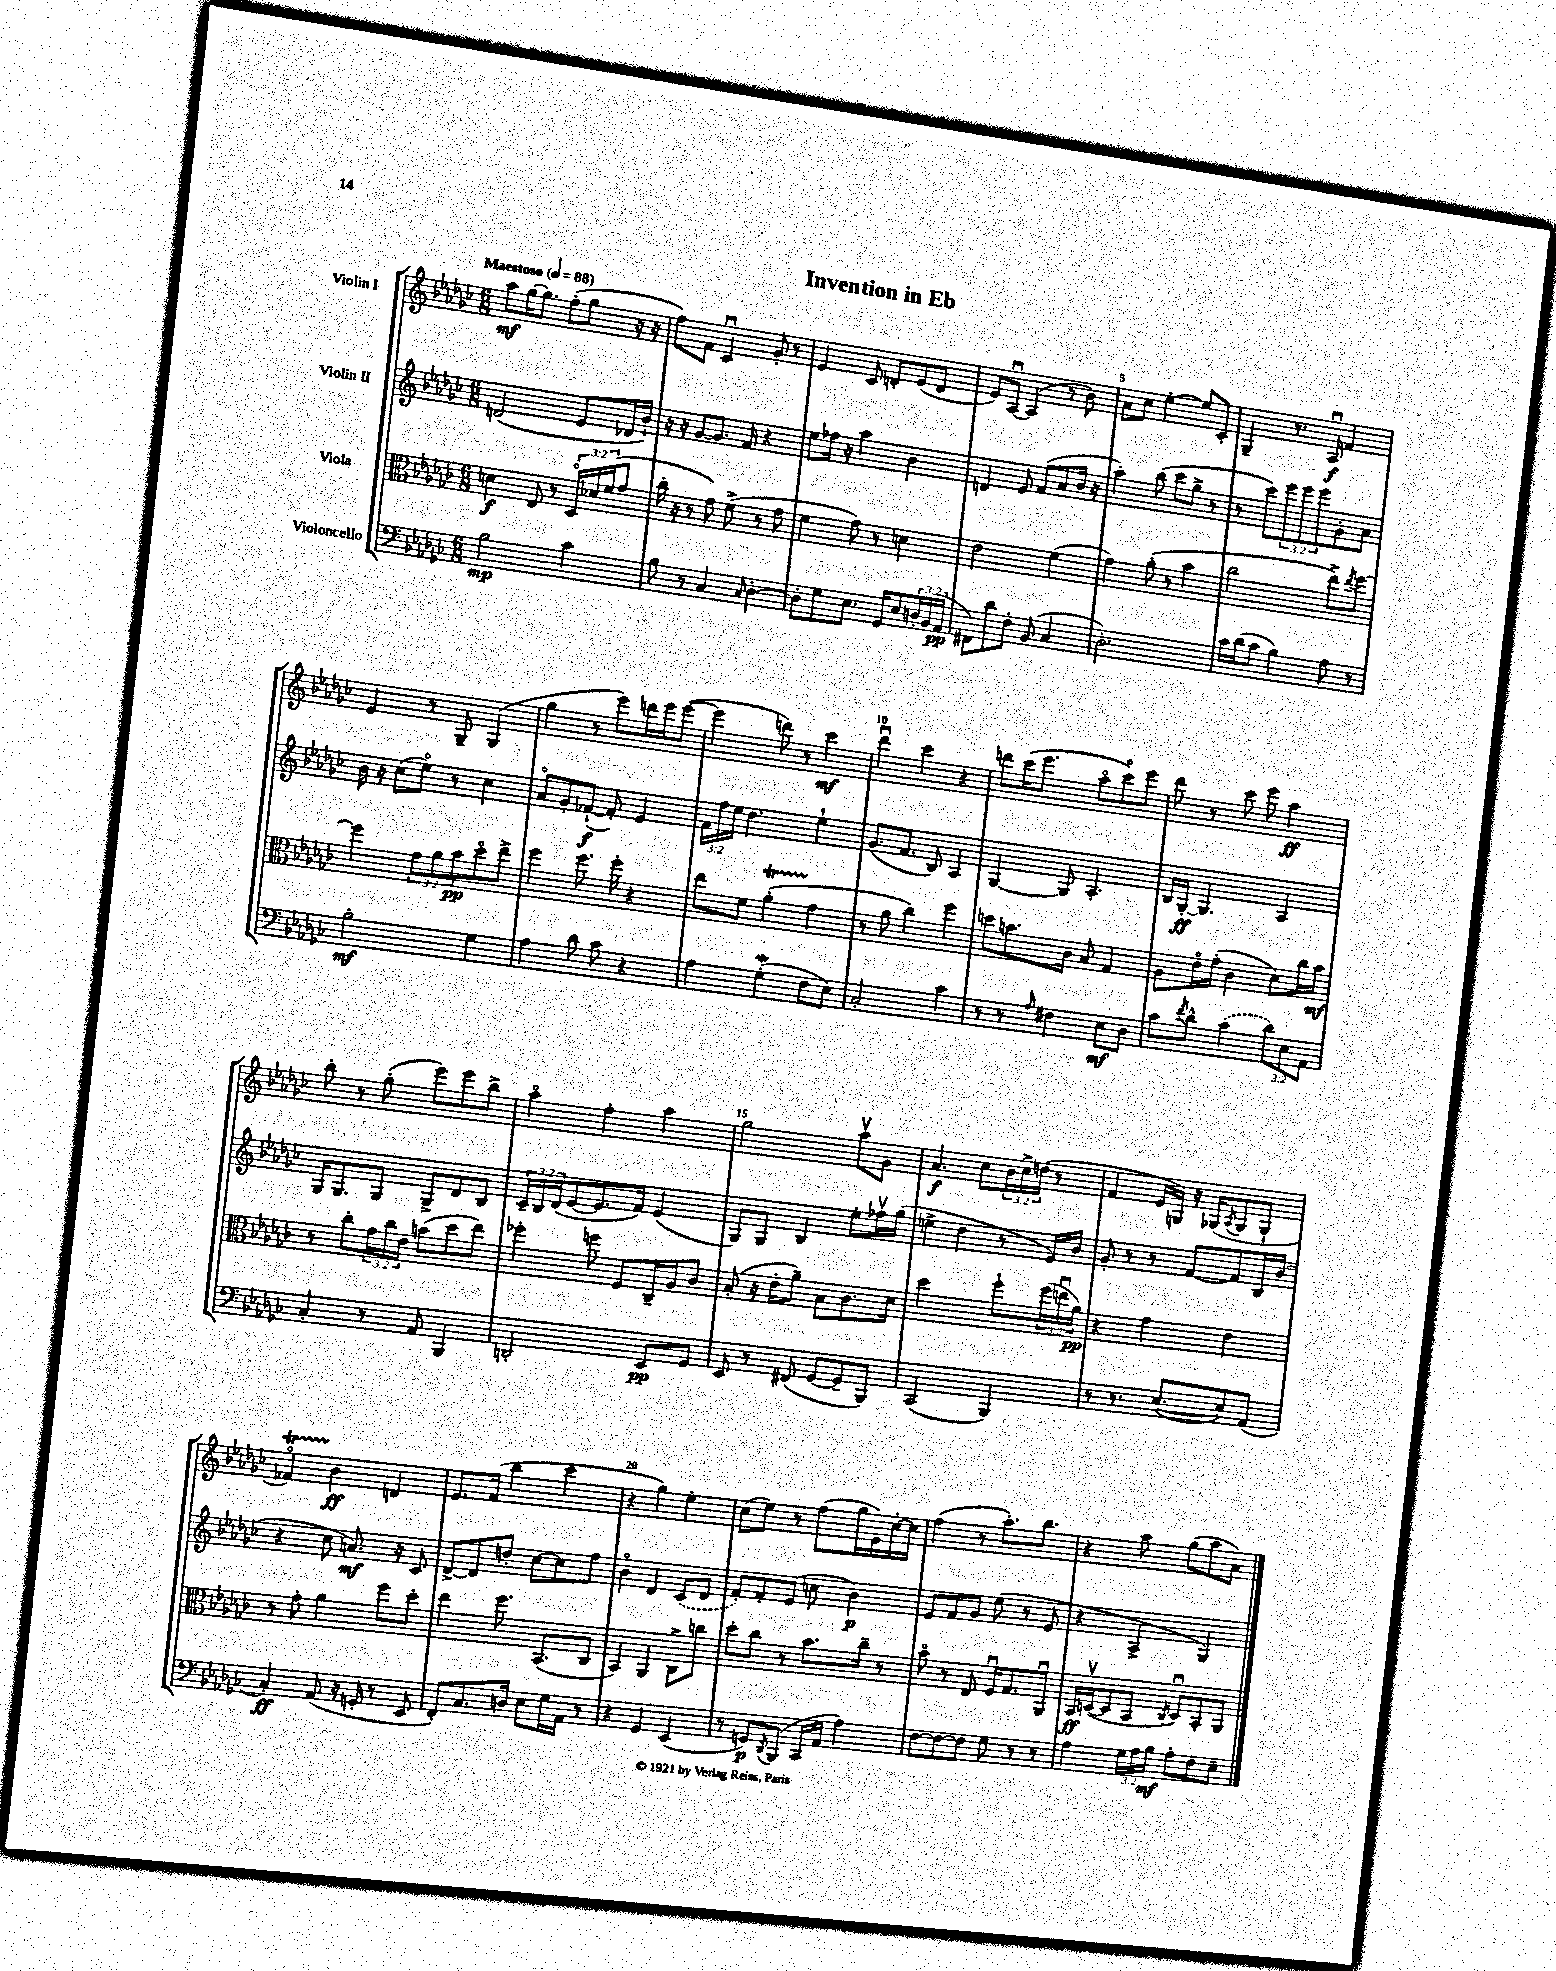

**kern	**kern	**kern	**kern
*staff4	*staff3	*staff2	*staff1
*clefF4	*clefC3	*clefG2	*clefG2
*k[b-e-a-d-g-c-]	*k[b-e-a-d-g-c-]	*k[b-e-a-d-g-c-]	*k[b-e-a-d-g-c-]
*M6/8	*M6/8	*M6/8	*M6/8
*MM88	*MM88	*MM88	*MM88
2B-	4d	(2d	8aa-
.	.	.	[16gg-
.	.	.	8.gg-]
.	8E-	.	.
.	8r	.	(8ff'
4c-	24D-o	8e-	8gg-
.	24d-	.	.
.	(24f	.	.
.	8g-	16d-	16r
.	.	16b-`)	16r
=	=	=	=
8B-	16cc-'	16r	8ff)
.	16r	16r	.
8r	8r	[8g-	8f
4C-	8g-)	8.g-]	4c-u
.	(8f^	.	.
.	.	16f	.
16qqC-	.	.	.
[4D-'	8r	4r	8g-'
.	8g-	.	8r
=	=	=	=
8D-']	4f	8ee-	4e-
8G-	.	16ff-	.
.	.	16r	.
8.E-	8g-)	4aa-	8c-
.	8r	.	8d'
16GG-	.	.	.
8E-	4d	4b-	(8e-
24D'	.	.	8d
(24BB-	.	.	.
24AA-	.	.	.
=	=	=	=
8FF#)	2e-	4d	8e-)
8d-	.	.	[8A-u
8F'	.	8e-	(4A-]
(8BB-	.	(8f	.
4C-	(4f	8a-	8r
.	.	16b-	8b-)
.	.	16r	.
=	=	=	=
2.D-')	4g-)	4aa-')	8a-
.	.	.	8cc-
.	(8a-'	(8bb-	[4ee-'
.	8r	8ccc-	.
.	4b-	8gg-^	8ee-]
.	.	8r	8c-'
=	=	=	=
16c-	2cc-	8r	4G-~
(16d-	.	.	.
8c-	.	8ccc-)	.
4B-)	.	12eee-	8.r
.	.	12eee-	.
.	.	12eee-	.
.	.	.	16A-u
8A-	8ee-^)	8g-'	4f
.	8qee-	.	.
8r	[8ff	8a-	.
=	=	=	=
2B-'	4ff]	16b-	4e-
.	.	16r	.
.	.	(8cc-	.
.	12g-	8ee-o)	8r
.	12a-	.	.
.	.	8r	8G-~
.	12b-	.	.
4G-	8dd-o	4cc-	(4G-
.	8ee-^	.	.
=	=	=	=
4A-	4ff	8a-o	4gg-
.	.	8g-'	.
8d-	8.ff	([8f-`	8r
8c-	.	8f-'])	8eee-)
.	16ff'	.	.
4r	4r	4e-	16ddd
.	.	.	16eee-
.	.	.	([8eee-
=	=	=	=
4A-	8ee-	24f	4eee-]
.	.	24ff	.
.	.	24ee-	.
.	8f	4.dd-	.
(4G-'	(4a-'	.	8ddd)
.	.	.	8r
8F	4g-	4ee-`	4ccc-
8E-)	.	.	.
=	=	=	=
2C-'	8r	(8.g-	4ddd-u
.	8a-	.	.
.	.	8.f	.
.	4cc-)	.	4ccc-
.	.	8B-)	.
4c-	4ff	4A-	4r
=	=	=	=
8r	8dd	[4G-	8ddd
8r	8.b	.	(16ccc-
.	.	.	8.eee-
16qqA-	.	.	.
4F#	.	8G-]	.
.	16c-	.	.
.	8B-	4.A-'	8aa-o
8E-	4G-	.	8ccc-o)
8D-	.	.	8eee-
=	=	=	=
8c-	8A-	16B-	8ddd-
.	.	[16G-'	.
8qf	.	.	.
8d-^^	16e-o	4.G-]	8r
.	(16g-'	.	.
(4c-	4c-	.	8ccc-
.	.	.	8eee-
12d-)	8d-)	4A-	4aa-
12E-	.	.	.
.	16cc-	.	.
12AA-	.	.	.
.	16b-	.	.
=	=	=	=
4C-'	8r	16G-	8bb-'
.	.	8.G-	.
.	8cc-'	.	8r
8r	24g-	8G-	(8gg-'
.	24cc-	.	.
.	24e-	.	.
8AA-	(8b	8G-^	8eee-)
4BBB-	8dd-	8d-	8eee-
.	8ee-)	8B-	8bb-^
=	=	=	=
2DD'	4ff-'	24c-~	4aa-o
.	.	24B-	.
.	.	(24d-	.
.	.	[8e-	.
.	8ff	8.e-]	4ff'
.	8F	.	.
.	.	16f)	.
8EE-	16C-~	(4e-	4aa-
.	16A-	.	.
8GG-	8c-	.	.
=	=	=	=
8EE-	(8B-'	8G-)	2gg-
8r	16r	8G-	.
.	16e-'	.	.
(8FF#	8a-~)	4B-	.
[8GG-	8B-	.	.
8GG-~]	8.c-	8ee-'	8aa-v
8BBB-)	.	16ff-v	8g-
.	16d-	(16gg-	.
=	=	=	=
(2CC-	2dd-	4ee^	4.a-
.	.	4dd-	.
.	.	.	8cc-
4BBB-)	8ff`	8r	24b-
.	.	.	24cc-^
.	.	.	(24dd
.	(24ff	16e-)	8r
.	24eeu	.	.
.	.	16b-	.
.	24a-)	.	.
=	=	=	=
8r	4r	8g-'	4f
8.r	.	8r	.
.	4g-	8r	16e-
([8.E-	.	.	16G)
.	.	[8f	16r
.	.	.	(16G-
.	.	.	8qA-
8E-])	4e-	8f]	8G-
(8AA-	.	16B-	8G-`
.	.	(16b-	.
=	=	=	=
4C-')	8r	4r	4f-o)
.	8g-'	.	.
(8AA-	4a-	8cc-	4b-
16r	.	8.a)	.
16GG'	.	.	.
8r	8ff	.	4d
.	.	16r	.
8EE-	8dd-'	8c-	.
=	=	=	=
8FF')	4ee-	[8d-^	8.e-
8.C-	.	8d-]	.
.	.	.	(16f
.	8.ff	8dd'	4bb-
16D	.	.	.
8E-	.	[8cc-	.
.	(8.BB-	.	.
16G-	.	8cc-]	4ccc-
16AA-	.	.	.
8r	8C-	8ff	.
=	=	=	=
4r	4BB-)	4b-o	4r
4GG-	4AA-	4d-	4gg-)
(4EE-	8C-^	(8c-	4ee-'
.	8cc	8d-	.
=	=	=	=
8r	8dd-'	8f')	(8cc-
8GG)	8cc-	8f'	8ee-)
8qDD-	.	.	.
(8BBB-	8r	(8e-	8r
16CC-	8.b-	8cc	(8ff
16AA-	.	.	.
4A-)	.	4b-)	16gg-
.	16cc-~	.	16e-)
.	8r	.	[16cc-'
.	.	.	16cc-]
=	=	=	=
[8F	8b-o	8e-	(4ff
8F_	8r	8f	.
8F]	8E-	8g-	8r
8G-	16Fu	(8ee-	8.aa-')
.	8.G-	.	.
8r	.	8r	.
.	.	.	8.bb-
8r	8AA-u	8e-	.
=	=	=	=
4A-	16BB-	4r	4r
.	([16Dv	.	.
.	8D]	.	.
24G-	8BB-	4A-^	8aa-
24A-	.	.	.
24B-	.	.	.
.	8qC-	.	.
8A-'	8Du)	.	(8gg-
8F	8BB-'	4G-)	8aa-
8E-~	8AA-	.	8a-)
==	==	==	==
*-	*-	*-	*-
